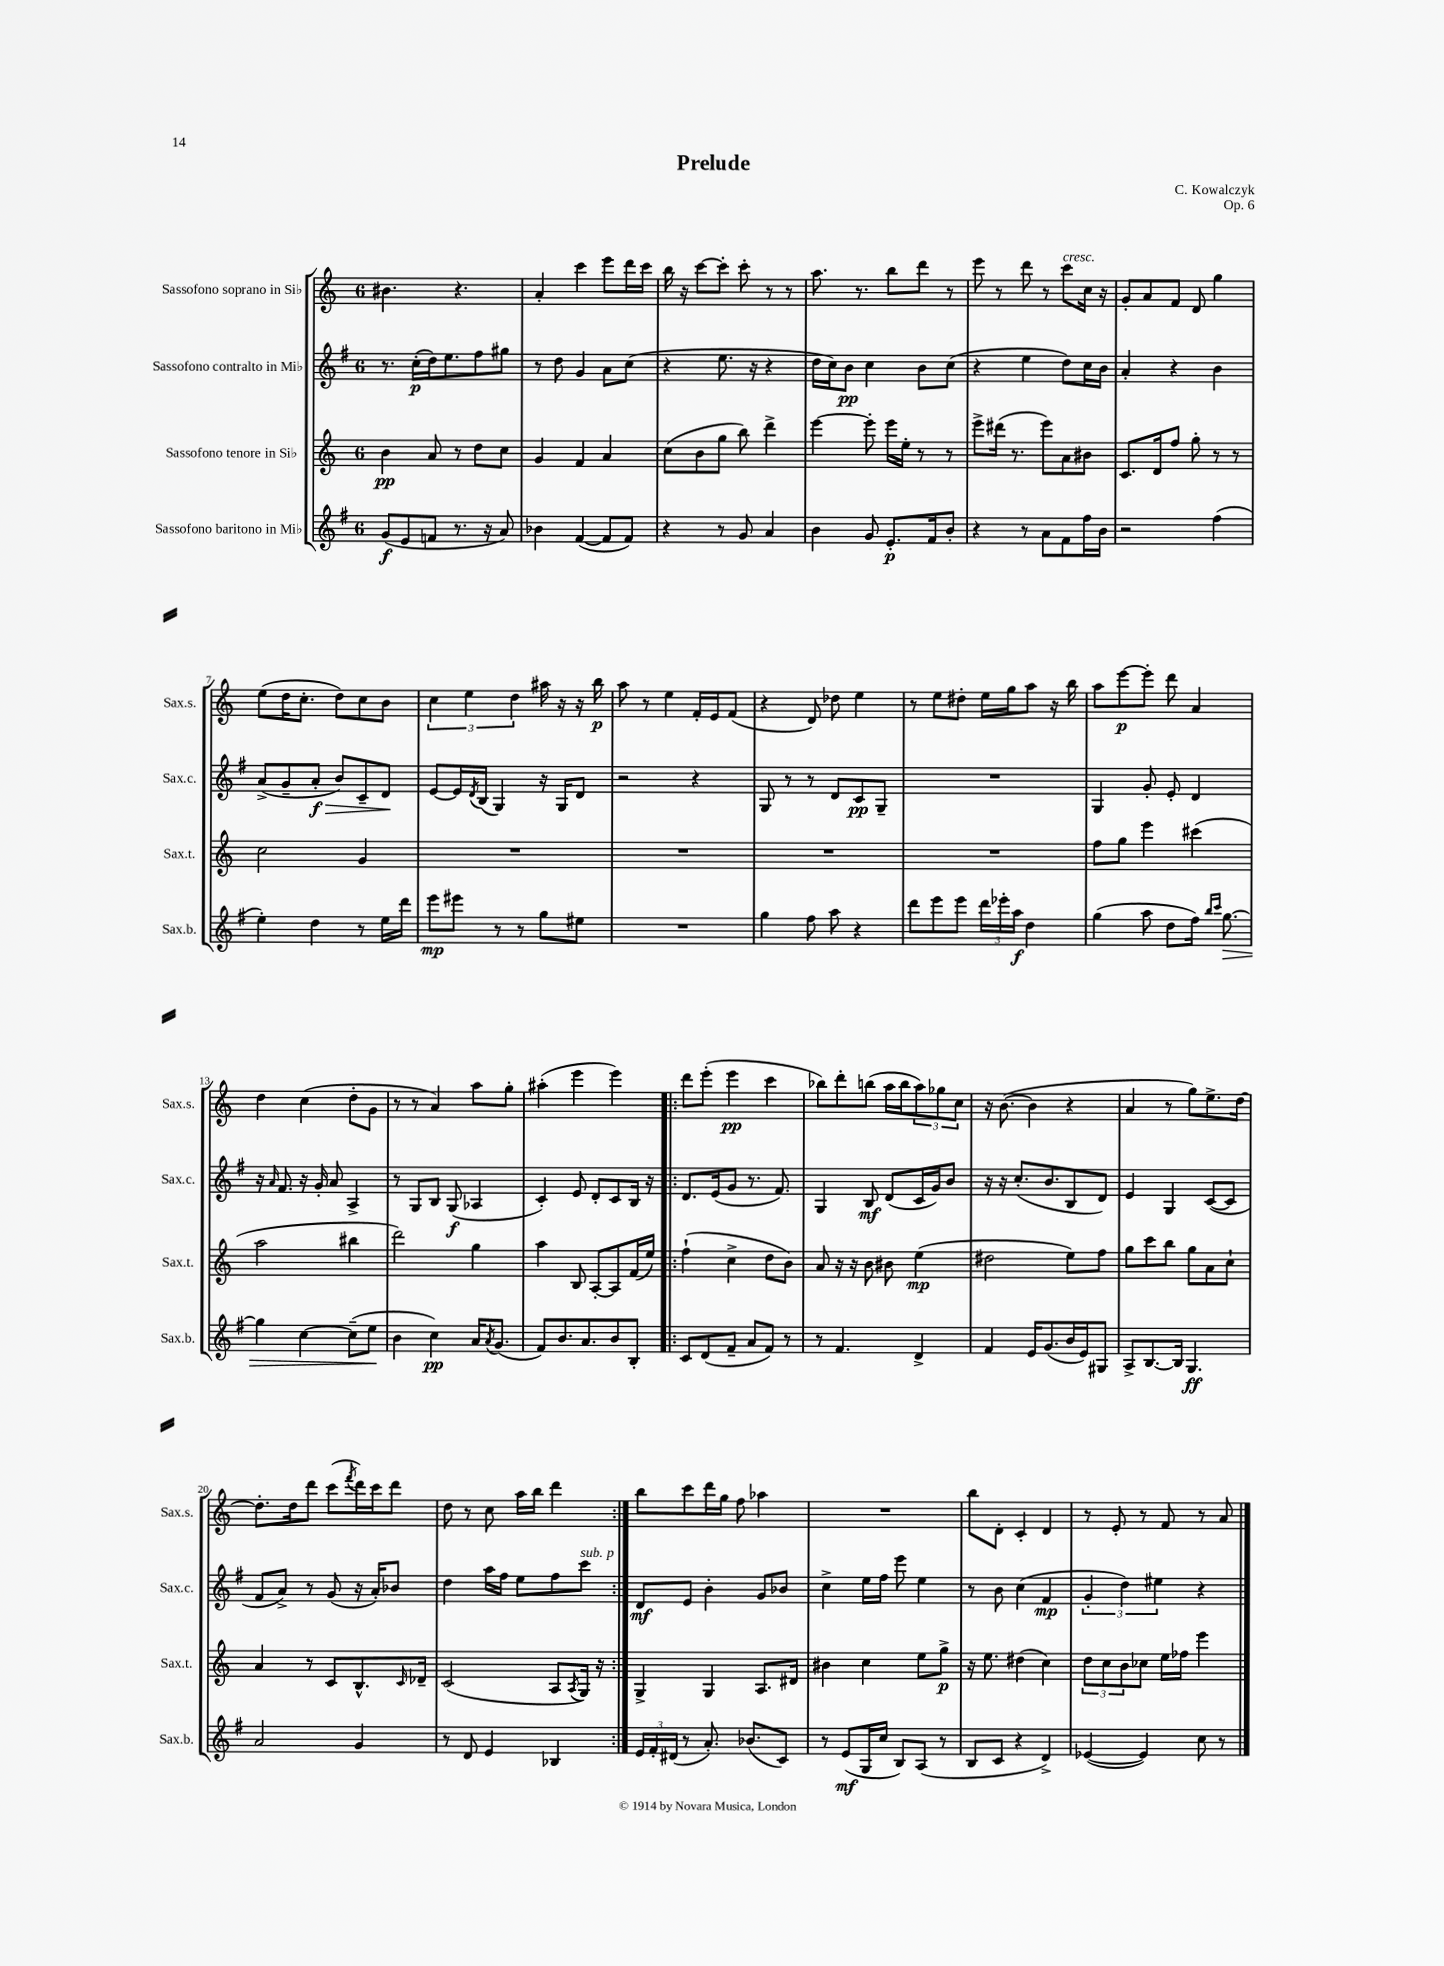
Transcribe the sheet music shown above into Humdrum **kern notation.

**kern	**dynam	**kern	**dynam	**kern	**dynam	**kern	**dynam
*part4	*part4	*part3	*part3	*part2	*part2	*part1	*part1
*staff4	*staff4	*staff3	*staff3	*staff2	*staff2	*staff1	*staff1
*I"Sassofono baritono in Mi♭	*	*I"Sassofono tenore in Si♭	*	*I"Sassofono contralto in Mi♭	*	*I"Sassofono soprano in Si♭	*
*I'Sax.b.	*	*I'Sax.t.	*	*I'Sax.c.	*	*I'Sax.s.	*
*clefG2	*	*clefG2	*	*clefG2	*	*clefG2	*
*k[f#]	*	*k[]	*	*k[f#]	*	*k[]	*
*M6/8	*	*M6/8	*	*M6/8	*	*M6/8	*
=1	=1	=1	=1	=1	=1	=1	=1
(8g/L	f	4b\	pp	8.r	.	4.b#X\	.
8e/	.	.	.	.	.	.	.
.	.	.	.	(16cc'\LL	p	.	.
8fn/J	.	8a/	.	16dd\J)	.	.	.
.	.	.	.	8.ee\	.	.	.
8.r	.	8r	.	.	.	4.r	.
.	.	8dd\L	.	8ff#\	.	.	.
16r	.	.	.	.	.	.	.
8a/)	.	8cc\J	.	8gg#X\J	.	.	.
=2	=2	=2	=2	=2	=2	=2	=2
4b-X\	.	4g/	.	8r	.	4a'/	.
.	.	.	.	8dd\	.	.	.
([4f#/	.	4f/	.	4g/	.	4ccc\	.
8f#/L]	.	4a/	.	8a\L	.	8eee\L	.
8f#/J)	.	.	.	(8cc\J	.	16ddd\L	.
.	.	.	.	.	.	16ccc\JJ	.
=3	=3	=3	=3	=3	=3	=3	=3
4r	.	(8cc\L	.	4r	.	16bb\	.
.	.	.	.	.	.	16r	.
.	.	8b\	.	.	.	[8ccc\L	.
8r	.	8gg\J	.	8.ee\	.	8ccc'\J]	.
8g/	.	8bb\)	.	.	.	8ccc'\	.
.	.	.	.	16r	.	.	.
4a/	.	4ddd^\	.	4r	.	8r	.
.	.	.	.	.	.	8r	.
=4	=4	=4	=4	=4	=4	=4	=4
4b\	.	[4eee\	.	16dd\LL	.	8.aa\	.
.	.	.	.	16cc\J)	.	.	.
.	.	.	.	8b\J	pp	.	.
.	.	.	.	.	.	8.r	.
8g/	.	8eee'\]	.	4cc\	.	.	.
8.e'/L	p	16eee\LL	.	.	.	8bb\L	.
.	.	16ee'\JJ	.	.	.	.	.
.	.	8r	.	8b\L	.	8ddd\J	.
16f#/k	.	.	.	.	.	.	.
8b'/J	.	8r	.	(8cc\J	.	8r	.
=5	=5	=5	=5	=5	=5	=5	=5
4r	.	8eee^\L	.	4r	.	8eee\	.
.	.	(16ddd#X\Jk	.	.	.	8r	.
.	.	8.r	.	.	.	.	.
8r	.	.	.	4ee\	.	8ddd\	.
8a\L	.	8eee\L)	.	.	.	8r	.
!	!	!	!	!	!	!LO:TX:a:i:t=cresc.	!
8f#\	.	8a\	.	8dd\L)	.	8ccc\L	.
16ff#\L	.	8b#X\J	.	16cc\L	.	16cc\Jk	.
16b\JJ	.	.	.	16b\JJ	.	16r	.
=6	=6	=6	=6	=6	=6	=6	=6
2r	.	8.c/L	.	4a'/	.	8g'/L	.
.	.	.	.	.	.	8a/	.
.	.	16d/k	.	.	.	.	.
.	.	8ff/J	.	4r	.	8f/J	.
.	.	8gg'\	.	.	.	8d/	.
(4ff#\	.	8r	.	4b\	.	4gg\	.
.	.	8r	.	.	.	.	.
!!LO:LB:g=z
=7	=7	=7	=7	=7	=7	=7	=7
4ee'\)	.	2cc\	.	(8a^/L	.	(8ee\L	.
.	.	.	.	8g~/	.	16dd\K	.
.	.	.	.	.	.	8.cc'\J	.
!	!	!	!	!	!LO:HP:b	!	!
4dd\	.	.	.	8a'/J	> f	.	.
.	.	.	.	8b/L)	.	8dd\L)	.
8r	.	4g/	.	8c~/	.	8cc\	.
16ee\LL	.	.	.	8d/J	.	8b\J	.
16ddd\JJ	.	.	.	.	.	.	.
.	.	.	.	.	]	.	.
=8	=8	=8	=8	=8	=8	=8	=8
8eee\L	mp	2.r	.	[8e/L	.	6cc\	.
8eee#X\J	.	.	.	16e/L]	.	.	.
.	.	.	.	.	.	6ee\	.
.	.	.	.	8qd/	.	.	.
.	.	.	.	(16B/JJ	.	.	.
8r	.	.	.	4G/)	.	.	.
.	.	.	.	.	.	6dd\	.
8r	.	.	.	.	.	.	.
8gg\L	.	.	.	16r	.	16aa#X\	.
.	.	.	.	16G/KL	.	16r	.
8ee#X\J	.	.	.	8d/J	.	16r	.
.	.	.	.	.	.	16bb\	p
=9	=9	=9	=9	=9	=9	=9	=9
2.r	.	2.r	.	2r	.	8aa\	.
.	.	.	.	.	.	8r	.
.	.	.	.	.	.	4ee\	.
.	.	.	.	4r	.	16f'/LL	.
.	.	.	.	.	.	16e/J	.
.	.	.	.	.	.	(8f/J	.
=10	=10	=10	=10	=10	=10	=10	=10
4gg\	.	2.r	.	8G/	.	4r	.
.	.	.	.	8r	.	.	.
8ff#\	.	.	.	8r	.	8d/)	.
8aa\	.	.	.	8d/L	.	8dd-X\	.
4r	.	.	.	8c/	pp	4ee\	.
.	.	.	.	8G~/J	.	.	.
=11	=11	=11	=11	=11	=11	=11	=11
8ddd\L	.	2.r	.	2.r	.	8r	.
8eee\	.	.	.	.	.	8ee\L	.
8eee\J	.	.	.	.	.	8dd#X'\J	.
24ddd\LL	.	.	.	.	.	16ee\LL	.
24eee-X'\	.	.	.	.	.	.	.
.	.	.	.	.	.	16gg\J	.
24aa\JJ	f	.	.	.	.	.	.
4dd\	.	.	.	.	.	8aa\J	.
.	.	.	.	.	.	16r	.
.	.	.	.	.	.	16bb\	.
=12	=12	=12	=12	=12	=12	=12	=12
(4gg\	.	8ff\L	.	4G/	.	8aa\L	.
.	.	8gg\J	.	.	.	[8eee\	p
8aa\	.	4eee\	.	8g'/	.	8eee'\J]	.
8dd\L	.	.	.	8e'/	.	8ddd\	.
16ff#\Jk)	.	(4ccc#X\	.	4d/	.	4a/	.
16qqbb/LL	.	.	.	.	.	.	.
16qqccc/JJ	.	.	.	.	.	.	.
!	!LO:HP:b	!	!	!	!	!	!
[8.gg\	>	.	.	.	.	.	.
!!LO:LB:g=z
=13	=13	=13	=13	=13	=13	=13	=13
4gg\]	.	2aa\	.	16r	.	4dd\	.
.	.	.	.	16qqa/	.	.	.
.	.	.	.	8.f#/	.	.	.
[4cc\	.	.	.	16r	.	(4cc\	.
.	.	.	.	16g'/	.	.	.
.	.	.	.	8a/	.	.	.
(8cc~\L]	.	4bb#X\	.	4A^/	.	8dd'\L	.
8ee\J	.	.	.	.	.	8g\J	.
.	]	.	.	.	.	.	.
=14	=14	=14	=14	=14	=14	=14	=14
4b\	.	2ddd\)	.	8r	.	8r	.
.	.	.	.	8G/L	.	8r	.
4cc\)	pp	.	.	8B/J	.	4a/)	.
.	.	.	.	(8G/	f	.	.
16a/KL	.	4gg\	.	4A-X/	.	8aa\L	.
8qa/	.	.	.	.	.	.	.
(8.g/J	.	.	.	.	.	.	.
.	.	.	.	.	.	8gg'\J	.
=15	=15	=15	=15	=15	=15	=15	=15
8f#/L)	.	4aa\	.	4c'/)	.	(4aa#X'\	.
8.b/	.	.	.	.	.	.	.
.	.	8B/	.	8e/	.	4eee\	.
8.a/	.	.	.	.	.	.	.
.	.	[8A'/L	.	8d'/L	.	.	.
8b/	.	8A/]	.	8c/	.	4eee\)	.
8B'/J	.	(16f/L	.	16B/Jk	.	.	.
.	.	16ee/JJ)	.	16r	.	.	.
=16!|:	=16!|:	=16!|:	=16!|:	=16!|:	=16!|:	=16!|:	=16!|:
8c/L	.	(4ff`\	.	8.d/L	.	8ddd\L	.
(8d/	.	.	.	.	.	(8eee'\J	.
.	.	.	.	(16e/k	.	.	.
8f#~/J	.	4cc^\	.	8g/J	.	4eee\	pp
8a/L	.	.	.	8.r	.	.	.
8f#/J)	.	8dd\L	.	.	.	4ccc\	.
.	.	.	.	8.f#/)	.	.	.
8r	.	8b\J)	.	.	.	.	.
=17	=17	=17	=17	=17	=17	=17	=17
8r	.	8a/	.	4G/	.	8bb-X\L)	.
4.f#/	.	16r	.	.	.	8ddd'\	.
.	.	16r	.	.	.	.	.
.	.	8b\	.	8B/	mf	(8bbn\J	.
.	.	8b#X\	.	(8d/L	.	16aa\LL	.
.	.	.	.	.	.	16bb\J	.
4d^/	.	(4ee\	mp	16c/L	.	12aa\)	.
.	.	.	.	16g/J)	.	.	.
.	.	.	.	.	.	12gg-X\	.
.	.	.	.	8b/J	.	.	.
.	.	.	.	.	.	12cc\J	.
=18	=18	=18	=18	=18	=18	=18	=18
4f#/	.	2dd#X\	.	16r	.	16r	.
.	.	.	.	16r	.	([8.b\	.
.	.	.	.	(8.cc'/L	.	.	.
16e/KL	.	.	.	.	.	4b\]	.
(8.g/	.	.	.	8.b/	.	.	.
16b/L	.	8ee\L)	.	8B/	.	4r	.
16e/J)	.	.	.	.	.	.	.
8G#X/J	.	8ff\J	.	8d/J)	.	.	.
=19	=19	=19	=19	=19	=19	=19	=19
8A^/L	.	8gg\L	.	4e/	.	4a/	.
[8.B/	.	8ccc\	.	.	.	.	.
.	.	8bb\J	.	4G/	.	8r	.
16B/Jk]	.	.	.	.	.	.	.
4.G/	ff	8gg\L	.	.	.	8gg\L)	.
.	.	8a\	.	([8c/L	.	8.ee^\	.
.	.	8cc`\J	.	8c/J]	.	.	.
.	.	.	.	.	.	[16dd\Jk	.
!!LO:LB:g=z
=20	=20	=20	=20	=20	=20	=20	=20
2a/	.	4a/	.	8f#/L	.	8.dd'\L]	.
.	.	.	.	8a^/J)	.	.	.
.	.	.	.	.	.	16dd\k	.
.	.	8r	.	8r	.	8ddd\J	.
.	.	8c/L	.	(8g/	.	(8ccc\L	.
.	.	.	.	.	.	8qfff/	.
4g/	.	8.B^^/	.	16r	.	16ddd\L)	.
.	.	.	.	16a'/KL)	.	16ccc\J	.
.	.	.	.	8b-X/J	.	8ddd\J	.
.	.	16qqc/	.	.	.	.	.
.	.	16d-X~/Jk	.	.	.	.	.
=21	=21	=21	=21	=21	=21	=21	=21
8r	.	(2c/	.	4dd\	.	8dd\	.
8d/	.	.	.	.	.	8r	.
4e/	.	.	.	16aa\LL	.	8cc\	.
.	.	.	.	16ff#\JJ	.	.	.
.	.	.	.	8ee\L	.	16aa\LL	.
.	.	.	.	.	.	16bb\JJ	.
4B-X/	.	8A/L	.	8ff#\	.	4ddd\	.
.	.	8qA/	.	.	.	.	.
!	!	!	!	!LO:TX:a:i:t=sub. p	!	!	!
.	.	16G/Jk)	.	8ccc\J	.	.	.
.	.	16r	.	.	.	.	.
=22:|!	=22:|!	=22:|!	=22:|!	=22:|!	=22:|!	=22:|!	=22:|!
24e/LL	.	4G^/	.	8d/L	mf	8bb\L	.
24f#'/	.	.	.	.	.	.	.
(24d#X/JJ	.	.	.	.	.	.	.
8r	.	.	.	8e/J	.	8ccc\	.
8.a'/)	.	4G/	.	4b'\	.	16ddd\L	.
.	.	.	.	.	.	16gg\JJ	.
.	.	.	.	.	.	8ff\	.
(8.b-X/L	.	.	.	.	.	.	.
.	.	8.A/L	.	8g/L	.	4aa-X\	.
8c/J)	.	.	.	8b-X/J	.	.	.
.	.	16d#X/Jk	.	.	.	.	.
=23	=23	=23	=23	=23	=23	=23	=23
8r	.	4b#X\	.	4cc^\	.	2.r	.
(8e/L	mf	.	.	.	.	.	.
16G/L	.	4cc\	.	16ee\LL	.	.	.
16cc/JJ	.	.	.	16ff#\JJ	.	.	.
8B/L)	.	.	.	8eee\	.	.	.
(8A/J	.	8ee\L	.	4ee\	.	.	.
8r	.	8gg^\J	p	.	.	.	.
=24	=24	=24	=24	=24	=24	=24	=24
8B/L	.	16r	.	8r	.	8bb\L	.
.	.	8.ee\	.	.	.	.	.
8c/J	.	.	.	8b\	.	8d'\J	.
4r	.	(4dd#X\	.	(4cc\	.	4c'/	.
4d^/)	.	4cc\)	.	4f#/	mp	4d/	.
=25	=25	=25	=25	=25	=25	=25	=25
([4e-X/	.	12dd\L	.	6g'/	.	8r	.
.	.	12cc\	.	.	.	.	.
.	.	.	.	.	.	8e'/	.
.	.	12b\	.	6dd\)	.	.	.
4e-/])	.	8cc-X\J	.	.	.	8r	.
.	.	.	.	6ee#X\	.	.	.
.	.	16ee\LL	.	.	.	8f/	.
.	.	16ff-X\JJ	.	.	.	.	.
8cc\	.	4eee\	.	4r	.	8r	.
8r	.	.	.	.	.	8a/	.
==	==	==	==	==	==	==	==
*-	*-	*-	*-	*-	*-	*-	*-
